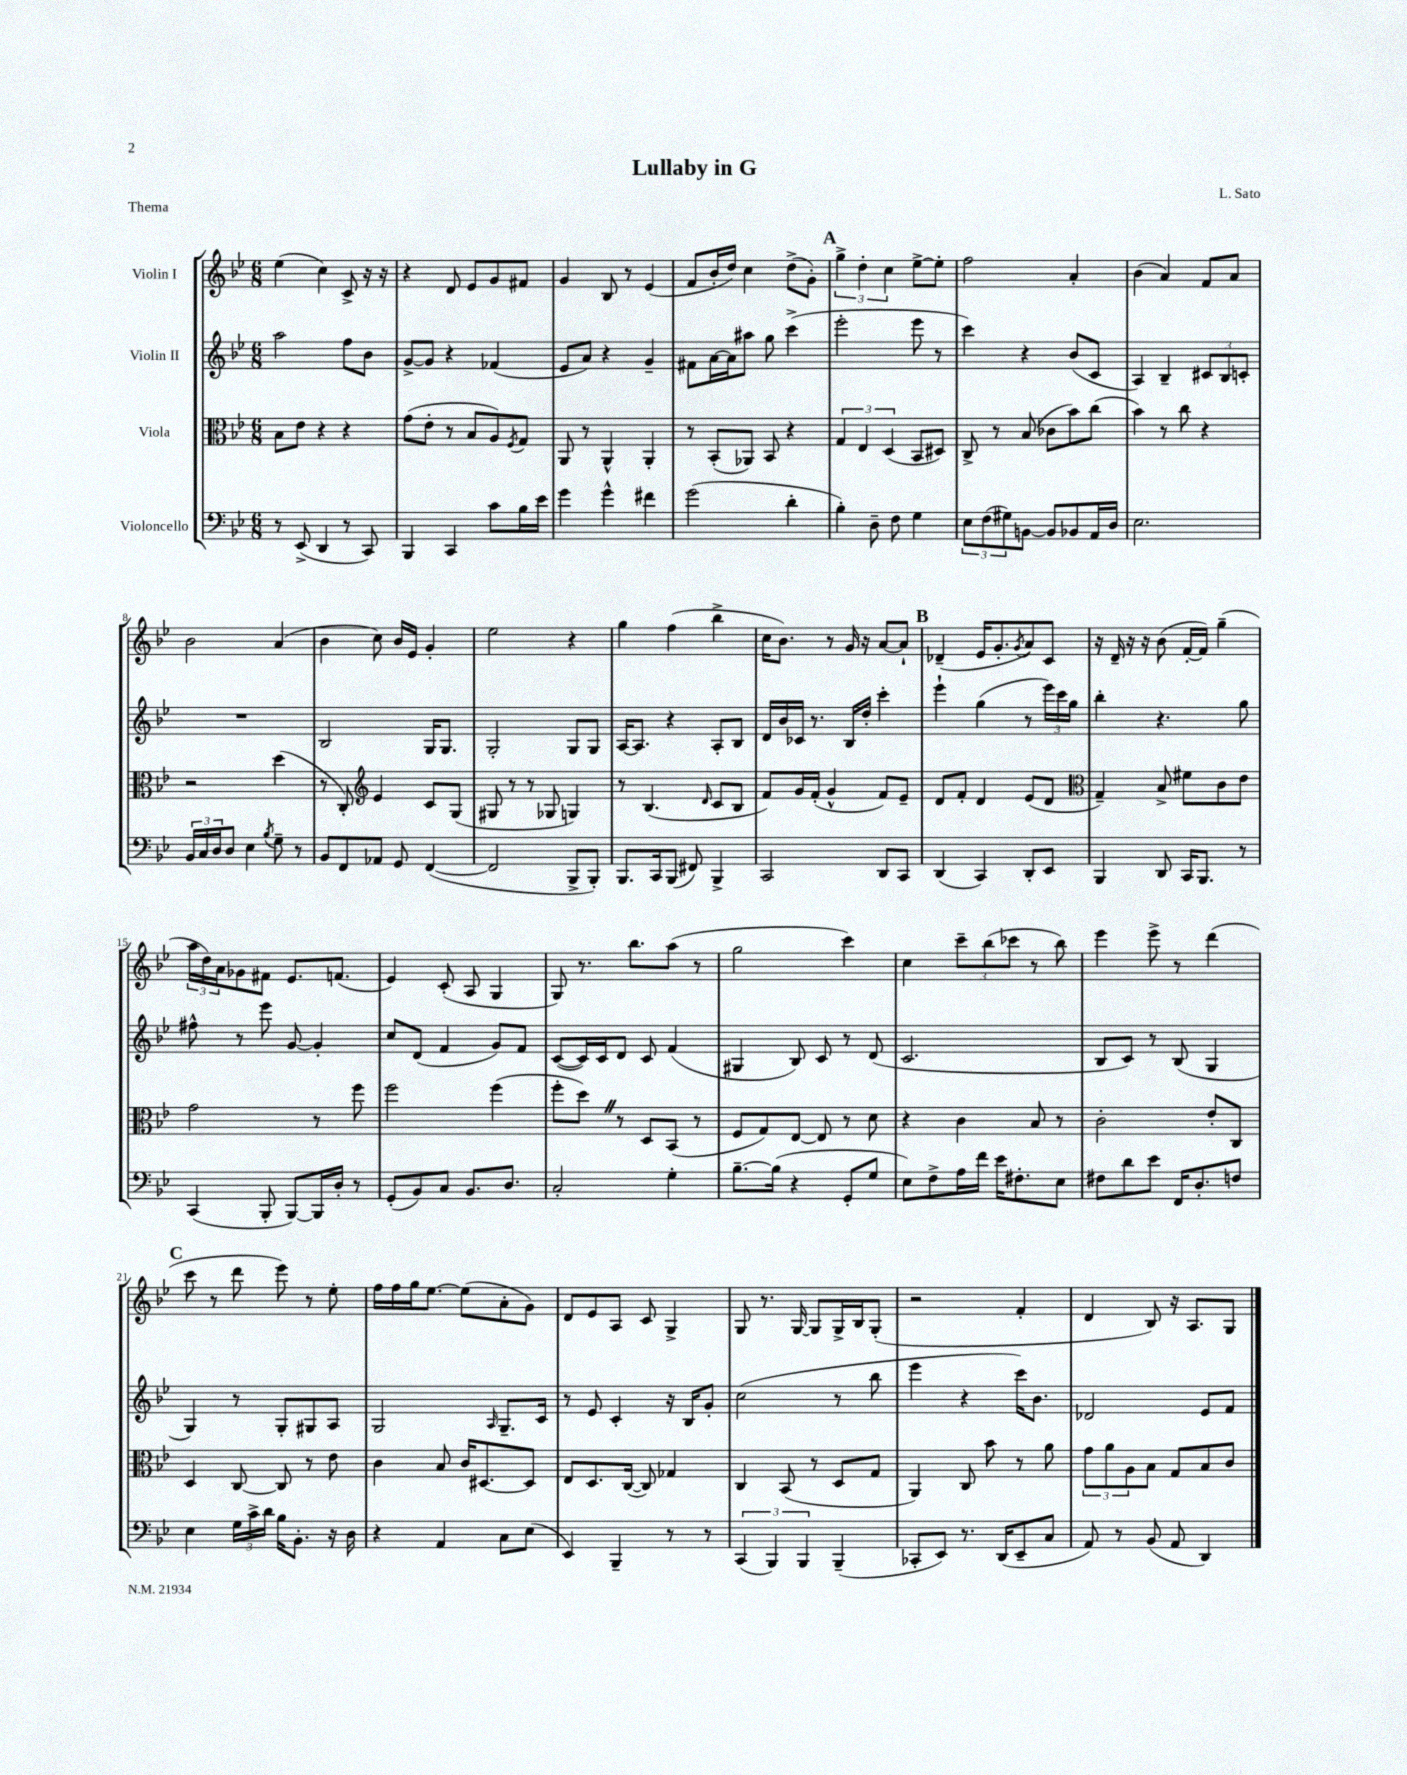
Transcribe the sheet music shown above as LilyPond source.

\header { title = "Lullaby in G" composer = "L. Sato" piece = "Thema" }
<<
\new StaffGroup <<
\new Staff = "s0" \with { instrumentName = "Violin I" } {
    \clef treble \key bes \major \numericTimeSignature \time 6/8
    ees''4( c''4) c'8-> r16 r16 |
    r4 d'8 ees'8 g'8 fis'8 |
    g'4 bes8 r8 ees'4( |
    f'8 bes'16-. d''16) c''4 d''8->( g'8-.) |
    \mark \markup { \bold "A" } \tuplet 3/2 { g''4-> d''4-. c''4 } ees''8~-> ees''8-. |
    f''2 a'4-. |
    bes'4( a'4) f'8 a'8 |
    bes'2 a'4( |
    bes'4 c''8) bes'16 ees'16 g'4-. |
    ees''2 r4 |
    g''4 f''4( bes''4-> |
    c''16 bes'8.) r8 g'16 r16 a'8~ a'8-! |
    \mark \markup { \bold "B" } des'4--( ees'16 g'8.-. \acciaccatura { g'8 } a'8) c'8 |
    r16 d'16-- r16 r16 bes'8( f'16~-. f'16) g''4--( |
    \tuplet 3/2 { a''16 d''16) a'16 } ges'8 fis'8 ees'8. f'8.( |
    ees'4) c'8-.( a8 g4 |
    g8) r8. bes''8. a''8( r8 |
    g''2 c'''4) |
    c''4 \tuplet 3/2 { c'''8-- bes''8( ces'''8 } r8 bes''8) |
    ees'''4 ees'''8-> r8 d'''4( |
    \mark \markup { \bold "C" } c'''8 r8 d'''8 ees'''8) r8 ees''8-. |
    f''16 f''16 g''16 ees''8.~ ees''8( a'8-. g'8) |
    d'8 ees'8 a8 c'8 g4-> |
    g8 r8. g16~ g8 g16-> bes16 g8-.( |
    r2 f'4-. |
    d'4 bes8) r16 a8. g8 \bar "|." |
}
\new Staff = "s1" \with { instrumentName = "Violin II" } {
    \clef treble \key bes \major \numericTimeSignature \time 6/8
    a''2 f''8 bes'8 |
    g'8~-> g'8 r4 fes'4( |
    ees'8 a'8) r4 g'4-- |
    fis'8 a'16~ a'16 ais''8 g''8 c'''4->( |
    \mark \markup { \bold "A" } ees'''2-. ees'''8 r8 |
    c'''4) r4 bes'8( c'8 |
    a4) bes4-- \tuplet 3/2 { cis'8 bes8 c'8-. } |
    R2. |
    bes2 g16 g8. |
    g2-. g8 g8 |
    a16~ a8. r4 a8-. bes8 |
    d'16 bes'16 ces'16 r8. bes16 d''16-. c'''4-. |
    \mark \markup { \bold "B" } ees'''4-! g''4( r8 \tuplet 3/2 { ees'''16) c'''16 g''16 } |
    bes''4-. r4. g''8 |
    fis''8-^ r8 ees'''8 g'8~ g'4-. |
    c''8 d'8( f'4 g'8) f'8 |
    c'8~( c'16) c'16 d'8 c'8 f'4( |
    gis4 bes8) c'8 r8 d'8( |
    c'2. |
    bes8 c'8) r8 bes8( g4 |
    \mark \markup { \bold "C" } g4) r8 g8-. gis8 a8 |
    g2 \grace { a16 } g8.-- c'16 |
    r8 ees'8 c'4-. r16 bes16 g'8-. |
    c''2( r8 bes''8 |
    ees'''4 r4 c'''16) bes'8. |
    des'2 ees'8 f'8 \bar "|." |
}
\new Staff = "s2" \with { instrumentName = "Viola" } {
    \clef alto \key bes \major \numericTimeSignature \time 6/8
    bes8 ees'8 r4 r4 |
    g'8( ees'8-. r8 bes8 a8) \acciaccatura { f8 } g8 |
    a,8 r8 a,4-^ a,4-. |
    r8 bes,8-.( aes,8) bes,8 r4 |
    \mark \markup { \bold "A" } \tuplet 3/2 { g4 ees4 d4( } bes,8 dis8) |
    c8-> r8 bes8( ces'8 bes'8) c''8( |
    bes'4) r8 c''8 r4 |
    r2 d''4( |
    r8 c8-.) \clef treble ees'4 c'8 g8( |
    gis8 r8 r8 ges8 g4) |
    r8 bes4.( \grace { d'16 } c'8 bes8 |
    f'8) g'16 f'16-.( g'4-^ f'8) ees'8-- |
    \mark \markup { \bold "B" } d'8 f'8-. d'4 ees'8( d'8 |
    \clef alto g4--) bes8-> fis'8 c'8 ees'8 |
    g'2 r8 f''8 |
    f''2 f''4( |
    f''8-. d''8) \once \override BreathingSign.text = \markup { \musicglyph "scripts.caesura.straight" } \breathe r8 d8 bes,8( r8 |
    f8 g8) ees8~ ees8 r8 d'8 |
    r4 c'4 bes8 r8 |
    c'2-. ees'8-. c8 |
    \mark \markup { \bold "C" } d4 c8~ c8 r8 ees'8 |
    c'4 bes8 c'16 dis8.~ dis8 |
    ees8 d8. c16~( c8) ges4 |
    c4 bes,8( r8 d8 g8 |
    a,4) c8 bes'8 r8 a'8 |
    \tuplet 3/2 { g'8 a'8 a8 } bes8 g8 bes8 c'8 \bar "|." |
}
\new Staff = "s3" \with { instrumentName = "Violoncello" } {
    \clef bass \key bes \major \numericTimeSignature \time 6/8
    r8 ees,8->( d,4 r8 c,8) |
    bes,,4 c,4 c'8 bes16 ees'16 |
    g'4 g'4-^ fis'4 |
    g'2( d'4-. |
    \mark \markup { \bold "A" } bes4-.) d8-- f8 g4 |
    \tuplet 3/2 { ees8 f8( gis8) } b,8~ b,8 bes,8 a,16 d16 |
    ees2. |
    \tuplet 3/2 { bes,16 c16 d16 } d8 ees4 \acciaccatura { bes8 } g8-- r8 |
    bes,8 f,8 aes,8 g,8 f,4~( |
    f,2 bes,,8-> bes,,8-.) |
    bes,,8. c,16 bes,,8( fis,8) bes,,4-> |
    c,2 d,8 c,8 |
    \mark \markup { \bold "B" } d,4( c,4) d,8-. ees,8 |
    bes,,4 d,8 c,16 bes,,8. r8 |
    c,4( bes,,8-. bes,,8~) bes,,16 d16-. r8 |
    g,8-.( bes,8) c8 bes,8. d8. |
    c2-. g4-. |
    bes8.~-- bes16( r4 g,8-. g8 |
    ees8) f8-> a16 f'16 ees'16 fis8.-. ees8 |
    fis8 d'8 ees'8 f,16 d8.-. f8 |
    \mark \markup { \bold "C" } ees4 \tuplet 3/2 { g16 c'16-> d'16 } bes16 bes,8.-. r16 d16 |
    r4 a,4 c8 ees8( |
    ees,4) bes,,4-- r8 r8 |
    \tuplet 3/2 { c,4( bes,,4) bes,,4 } bes,,4--( |
    ces,8-. ees,8) r8. d,16( ees,8-- c8 |
    a,8) r8 bes,8( a,8 d,4) \bar "|." |
}
>>
>>
